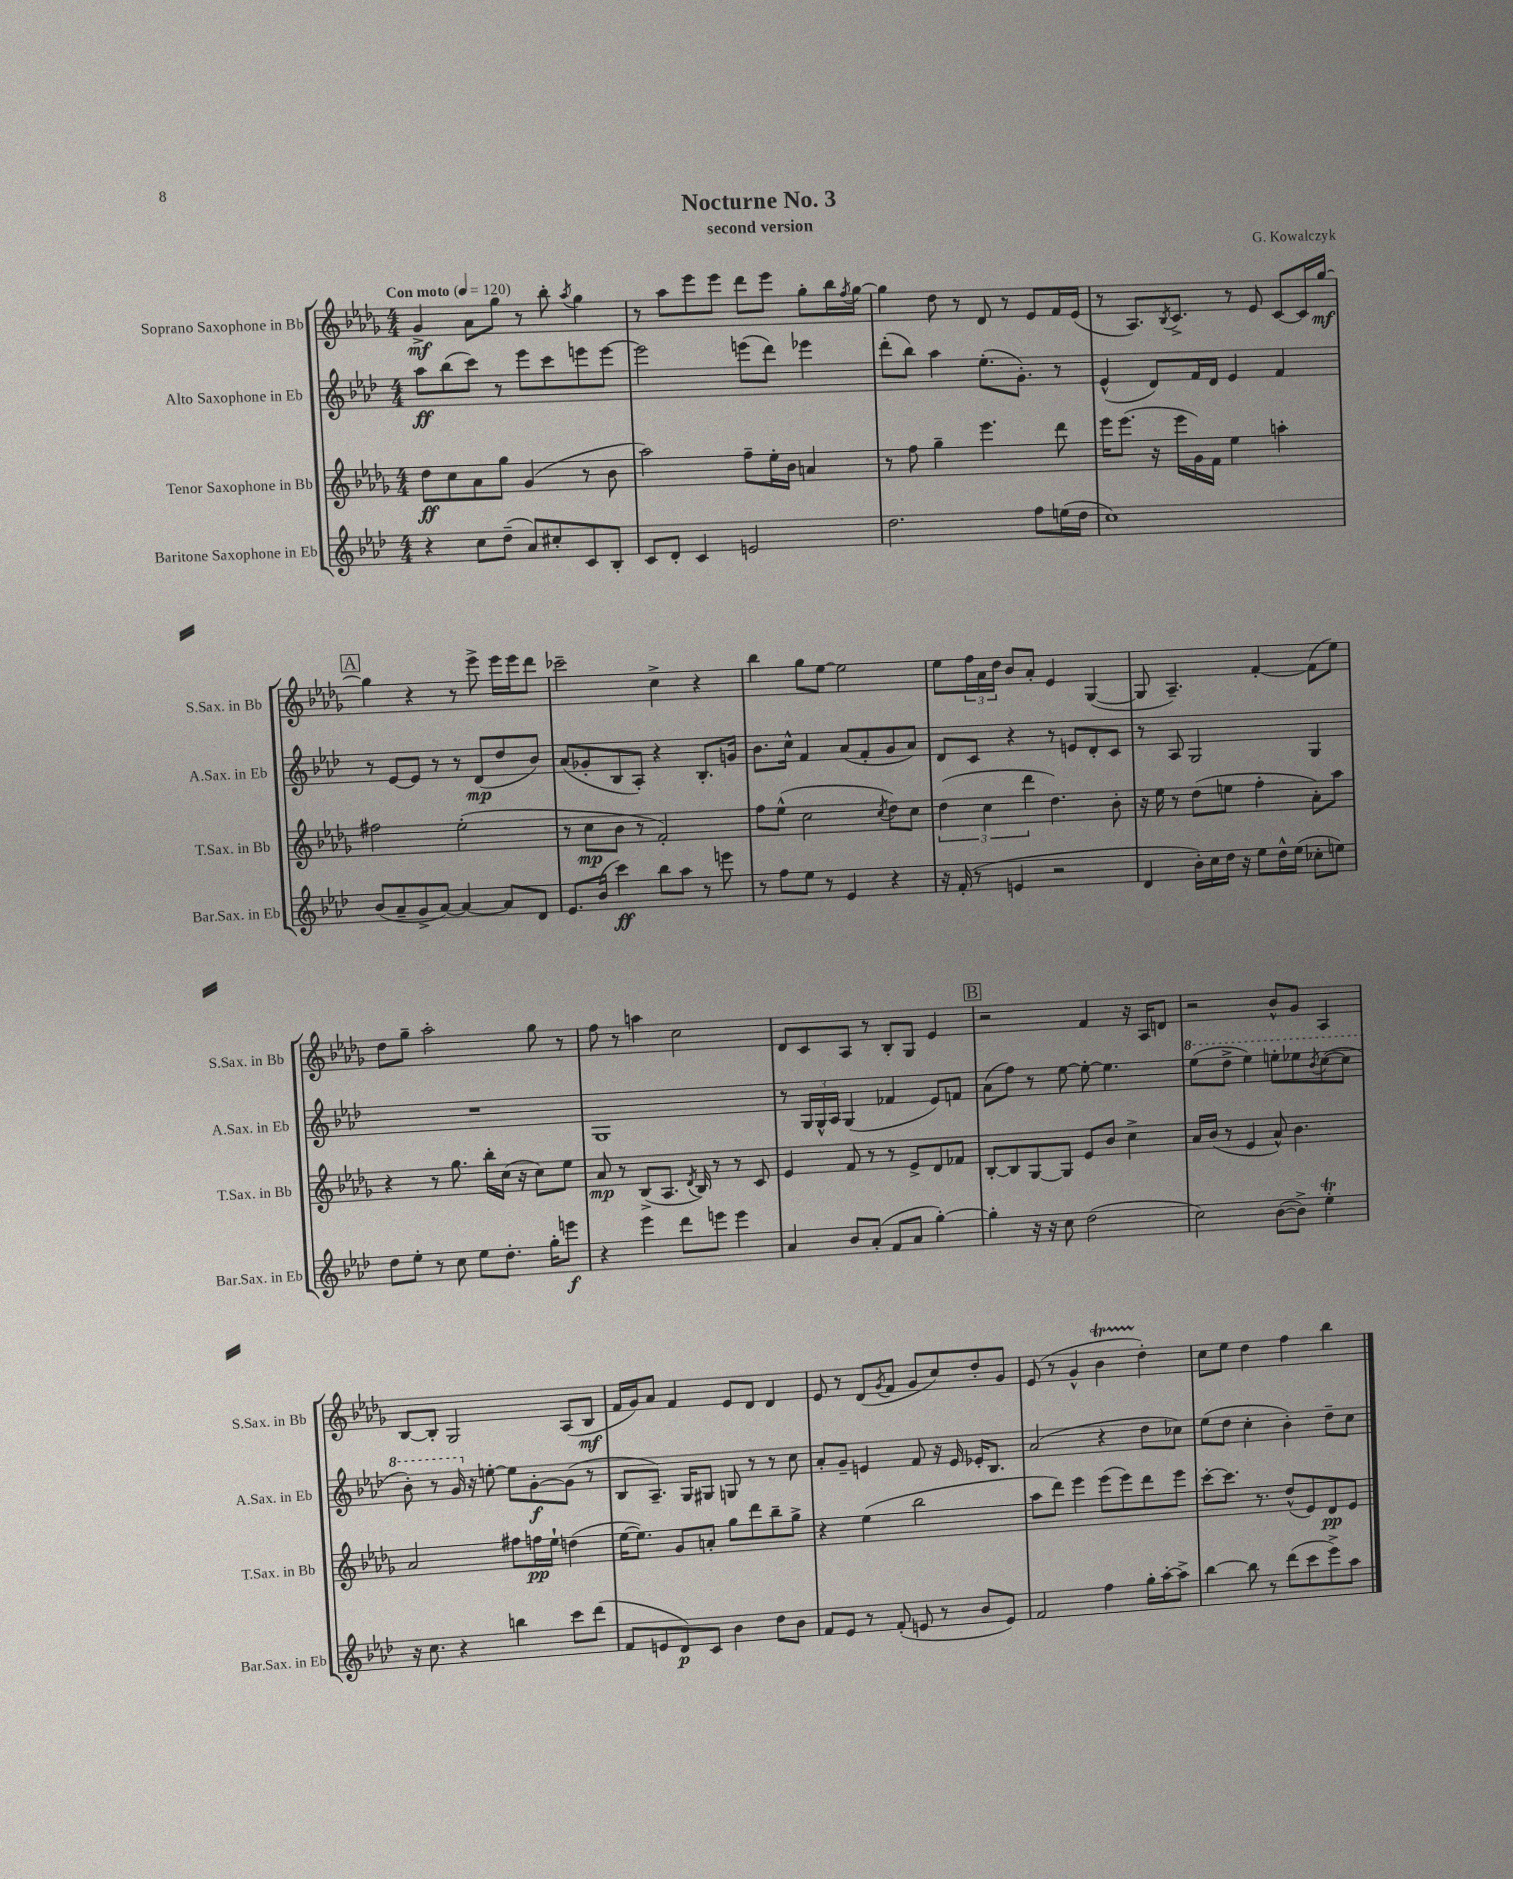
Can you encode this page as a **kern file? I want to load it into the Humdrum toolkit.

**kern	**kern	**kern	**kern
*staff4	*staff3	*staff2	*staff1
*clefG2	*clefG2	*clefG2	*clefG2
*k[b-e-a-d-]	*k[b-e-a-d-g-]	*k[b-e-a-d-]	*k[b-e-a-d-g-]
*M4/4	*M4/4	*M4/4	*M4/4
*MM120	*MM120	*MM120	*MM120
4r	8dd-	8aa-	4g-^
.	8cc	(8bb-	.
8cc	8a-	8ccc)	8a-
(8dd-~	8gg-	8r	8gg-
8a-)	(4g-	8eee-	8r
8cc#'	.	8ccc	8bb-'
.	.	.	8qaa-
8c	8r	8eee	4gg-
8B-'	8b-	[8eee	.
=	=	=	=
8c	2aa-)	2eee]	8r
8d-'	.	.	8aa-
4c	.	.	8eee-
.	.	.	8eee-
2e	8ff~	(8eee	8ddd-
.	16ee-'	8ddd-)	8eee-
.	16b-	.	.
.	4a	4eee-	8gg-'
.	.	.	16bb-
.	.	.	8qff
.	.	.	[16gg-
=	=	=	=
2.dd-	8r	(8ddd-'	4gg-]
.	8ff	8bb-)	.
.	4gg-~	4aa-	8dd-
.	.	.	8r
.	4.eee-	(8.ee-'	8d-
.	.	.	8r
.	.	8.g')	.
8ff	.	.	8e-
(16ee	8ddd-	8r	16f
16dd-	.	.	(16e-
=	=	=	=
1cc)	16eee-	(4e-^^	8r
.	(8.eee-	.	.
.	.	.	8.A-)
.	16r	8d-)	.
.	.	.	8qB-
.	16eee-	.	8.c^
.	16g-)	16f	.
.	16f	16d-	.
.	4ee-	4e-	8r
.	.	.	8e-
.	4aa'	4f	[8c
.	.	.	16c]
.	.	.	[16gg-
=	=	=	=
(8b-	2ff#	8r	4gg-]
8a-~	.	[8e-	.
8g^	.	8e-]	4r
[8a-)	.	8r	.
4a-_	(2ee-'	8r	8r
.	.	(8d-	8eee-^
8a-]	.	8dd-	16eee-
.	.	.	16eee-
8d-	.	8b-)	8ddd-
=	=	=	=
8.e-	8r	(8a-	2ccc-~
.	8cc	8g-'	.
(16b-	.	.	.
4ccc)	8b-	8B-	.
.	8r	8A-')	.
8bb-	2f')	4r	4cc^
8aa-	.	.	.
8r	.	8.B-'	4r
8eee	.	.	.
.	.	16g	.
=	=	=	=
8r	8ff	8.b-	4bb-
8ff	(8ee-^^	.	.
.	.	16cc^^	.
8ee-	2cc	4f	8gg-
8r	.	.	[8ee-
4e-	.	(8a-	2ee-]
.	.	8f'	.
.	8qcc	.	.
4r	8dd-)	8g	.
.	8cc	8a-)	.
=	=	=	=
16r	(6dd-	8d-	8ee-
(16f'	.	.	.
8r	.	8c	24ff
.	6cc	.	24a-
.	.	.	24dd-
4e	.	4r	8b-
.	6ddd-	.	.
.	.	.	8a-'
2r	4.dd-)	8r	4e-
.	.	8e	.
.	.	8d-'	([4G-
.	8b-'	8c	.
=	=	=	=
4d-	16r	8r	8G-]
.	16ee-	.	.
.	8r	8A-	4.A-~)
16b-')	(8dd-	2G	.
16cc	.	.	.
16dd-	8ee	.	.
16r	.	.	.
8ee-	4ff'	.	[4f'
16dd-^^	.	.	.
(16ee-	.	.	.
8cc-'	8a-')	4G	(8f]
8ee)	8aa-	.	8ee-)
=	=	=	=
8dd-	4r	1r	8dd-
8ee-'	.	.	8gg-~
8r	8r	.	2aa-'
8cc	8.gg-	.	.
8ee-	.	.	.
.	16bb-'	.	.
8.dd-'	(16cc	.	.
.	16r	.	.
.	8cc)	.	8gg-
16gg'	.	.	.
8eee	8ee-	.	8r
=	=	=	=
4r	8a-	1G	8ff
.	8r	.	8r
4eee-	(8B-^	.	4aa
.	8.A-	.	.
8ddd-	.	.	2cc
.	8qd-	.	.
.	16B-)	.	.
8eee	8r	.	.
4eee	8r	.	.
.	8c	.	.
=	=	=	=
4a-	4e-	8r	8d-
.	.	24G	8c
.	.	24G^^	.
.	.	24A-	.
8b-	8f	(4G	8A-
(8a-'	8r	.	8r
8f	8r	4f-	8B-'
8a-	8e-^	.	8G-
[4gg')	8d-	8e-)	4e-
.	8f-	8f	.
=	=	=	=
4gg']	[8B-'	(8a-	2r
.	8B-]	8ff)	.
16r	[8G-	8r	.
16r	.	.	.
8cc	8G-]	[8ee-	.
(2dd-	8e-	8ee-'_	4f
.	8b-	4.ee-]	.
.	4cc^	.	16r
.	.	.	16A-
.	.	.	8d
=	=	=	=
2cc)	16a-	(8eee-	2r
.	(16b-	.	.
.	8r	8ddd-^	.
.	4e-	4eee-)	.
([8b-	8a-^^)	8eee'	8b-^^
8b-^])	4.b-	8eee-	8g-
.	.	8qbb-	.
4ee-'	.	([8ccc	4A-
.	.	8ccc]	.
=	=	=	=
16r	2a-	8bb-')	[8B-
8.cc	.	.	.
.	.	8r	8B-']
4r	.	16gg	2G-
.	.	16r	.
.	.	[8ee'	.
4bb	8ff#	8ee]	.
.	16ff	[8g'	.
.	16ee-`	.	.
8ccc	(4dd	(8g]	(8A-
(8ddd-	.	8r	8B-
=	=	=	=
8f	[16ee-	8B-	16f
.	8.ee-])	.	16g-)
8e	.	8.A-~)	8a-
8d-)	8g-	.	4f
.	.	16G	.
8c	8a'	8G#	.
4b-	8gg-	8G	8e-
.	8ddd-	8r	8d-
8dd-	8bb-~	8r	4d-
8b-	8gg-^	8cc	.
=	=	=	=
8f	4r	8a-'	8e-
8e-	.	8g~	8r
8r	(4ee-	4e	(8d-
.	.	.	8qg-
(8f'	.	.	8f
8e	2bb-	8f	8g-
8r	.	16r	8cc)
.	.	16e	.
8b-	.	16e-'	8dd-'
.	.	8.B-	.
8e)	.	.	8g-
=	=	=	=
2f	8aa-	(2a-	(8e-
.	8ddd-)	.	8r
.	4eee-	.	4g-^^
4ff	(8eee-	4r	4b-
.	8eee-)	.	.
16gg'	8ddd-	8dd-	4dd-')
[16aa-'	.	.	.
8aa-^]	8eee-	8cc-)	.
=	=	=	=
[4bb-	[8ccc'	(8ee-	8cc
.	8.ccc]	8dd-	8ee-
8bb-]	.	4cc'	4dd-
.	8.r	.	.
8r	.	.	.
(8ddd-	(8dd-^^	4b-')	4ff
8ccc	8e-)	.	.
8eee-^)	8d-	8dd-~	4bb-
8aa-	8e-	8cc	.
==	==	==	==
*-	*-	*-	*-
